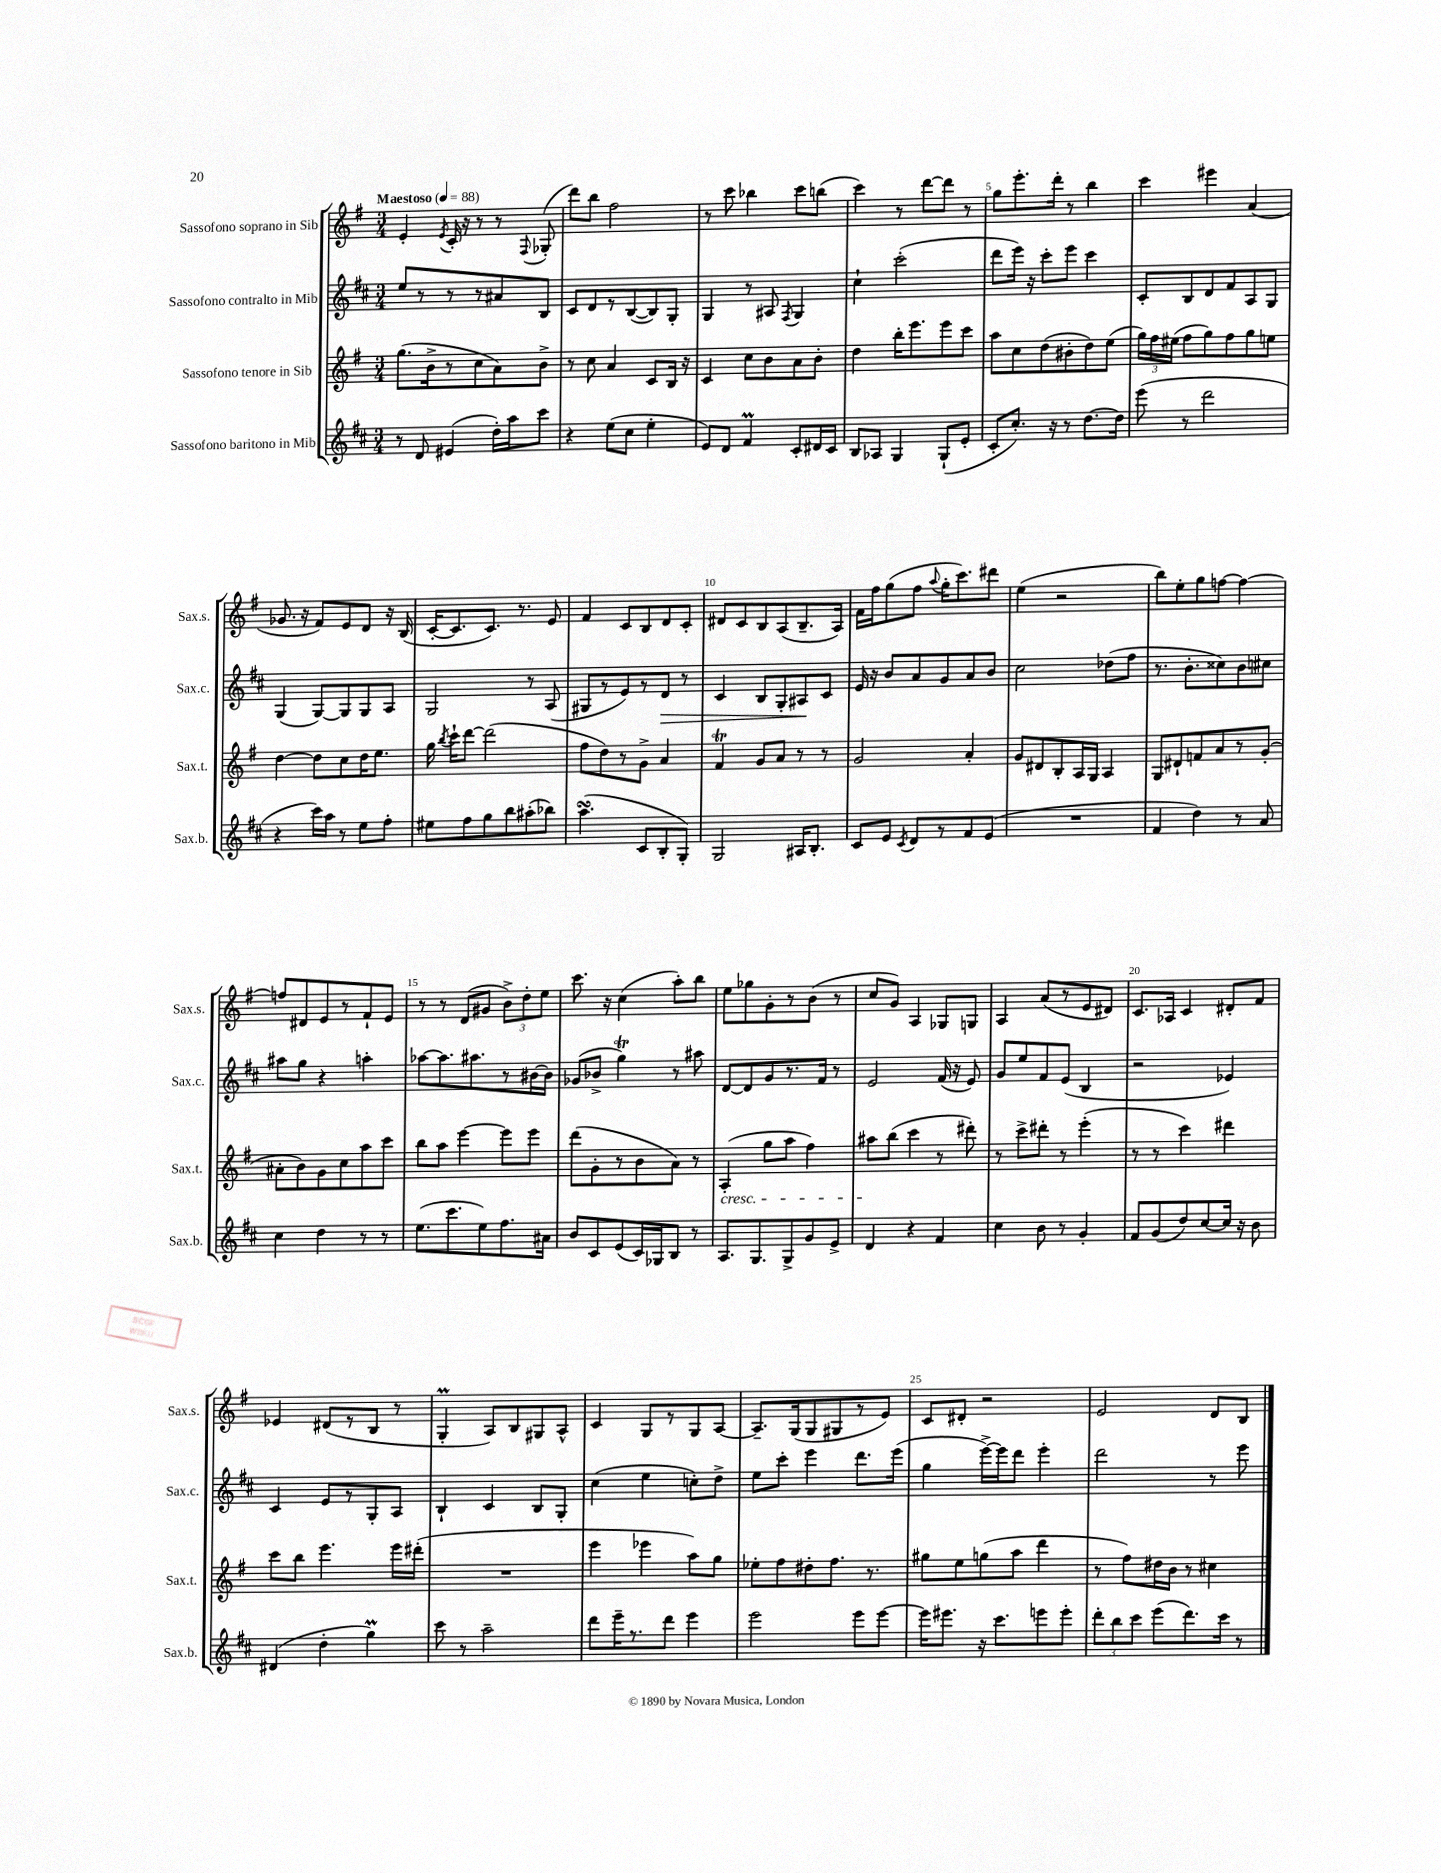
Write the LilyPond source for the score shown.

<<
\new StaffGroup <<
\new Staff = "s0" \with { instrumentName = "Sassofono soprano in Sib" shortInstrumentName = "Sax.s." } {
    \clef treble \key g \major \numericTimeSignature \time 3/4 \tempo "Maestoso" 4 = 88
    \autoBeamOff e'4-. \acciaccatura { e'8 } c'16-. r16 r8 r8 \appoggiatura { fis8 } ges8-.( |
    d'''8[) b''8] fis''2 |
    r8 c'''8 bes''4 c'''8[ b''8]( |
    c'''4) r8 d'''8[~ d'''8] r8 |
    g''8[ e'''8.-. d'''16]-. r8 b''4 |
    c'''4 eis'''4 a'4( |
    ges'8. r16 fis'8[) e'8 d'8] r16 b16( |
    c'16[~-. c'8. c'8.]) r8. e'8 |
    fis'4 c'8[ b8 d'8 c'8]-. |
    dis'8[ c'8 b8 a8( b8.-- a16]) |
    fis'16[ fis''16 g''8( fis''8] \appoggiatura { a''8 } g''16[-. c'''8.) dis'''8] |
    e''4( r2 |
    b''8[) e''8-. g''8 f''8]~ f''4~ |
    f''8[ dis'8 e'8 r8 fis'8-! e'8] |
    r8 r8 d'8[( gis'8] \tuplet 3/2 { b'8[->) d''8-. e''8] } |
    c'''8. r16 c''4( a''8[-.) b''8] |
    e''8[ ges''8 g'8-. r8 b'8]( r8 |
    c''8[ g'8]) a4 ges8[ g8] |
    a4 a'8[( r8 e'8 dis'8]) |
    c'8.[ aes16] c'4 dis'8[-. fis'8] |
    ees'4 dis'8[( r8 b8] r8 |
    g4-.\prall a8[) b8 gis8 a8]-^ |
    c'4 g8[ r8 g8 a8]~ |
    a8.[-- g16( g8 gis8 r8 e'8]) |
    c'8[ dis'8]-. r2 |
    e'2 d'8[ b8] \bar "|." |
}
\new Staff = "s1" \with { instrumentName = "Sassofono contralto in Mib" shortInstrumentName = "Sax.c." } {
    \clef treble \key d \major \numericTimeSignature \time 3/4
    \autoBeamOff e''8[ r8 r8 r8 ais'8 b8] |
    cis'8[ d'8 r8 b8~( b8) g8]-. |
    g4 r8 ais8 \acciaccatura { fis8 } g4 |
    cis''4-! cis'''2-.( |
    d'''8[ e'''16]) r16 cis'''8[-. e'''8] cis'''4 |
    cis'8[-. b8 d'8 fis'8 a8 g8] |
    g4( g8[~) g8 g8 a8] |
    g2 r8 a8( |
    gis8[ r8 e'8) r8 d'8]\> r8 |
    cis'4 b8[ g8-. ais8\! cis'8] |
    e'16 r16 b'8[ a'8 g'8 a'8 b'8] |
    cis''2 des''8[( fis''8] |
    r8. b'8.[-. cisis''8) b'8 cis''8] |
    ais''8[ g''8] r4 a''4-. |
    aes''8[~ aes''8. ais''8. r8 bis'16~ bis'16] |
    ges'8[( bes'8]-> g''4\trill) r8 ais''8 |
    d'8[~ d'8 g'8 r8. fis'16] r8 |
    e'2 fis'16( r16 e'8) |
    g'8[ e''8 fis'8 e'8]( b4 |
    r2 ees'4) |
    cis'4 e'8[ r8 g8-. a8] |
    b4-! cis'4 b8[ g8]-. |
    cis''4( e''4 c''8[-.) d''8]-> |
    e''8[ cis'''8]-. e'''4 d'''8.[ e'''16]( |
    g''4 e'''16[~->) e'''16 d'''8] e'''4-. |
    d'''2 r8 e'''8 \bar "|." |
}
\new Staff = "s2" \with { instrumentName = "Sassofono tenore in Sib" shortInstrumentName = "Sax.t." } {
    \clef treble \key g \major \numericTimeSignature \time 3/4
    \autoBeamOff g''8.[( b'16-> r8 c''8 a'8) b'8]-> |
    r8 c''8 a'4 c'8[ b16] r16 |
    c'4 c''8[ b'8 a'8 b'8]-. |
    d''4 b''16[-. e'''8. e'''8 c'''8] |
    a''8[ c''8 d''8( bis'8-. d''8) e''8]( |
    \tuplet 3/2 { g''16[) fis''16 eis''16]( } fis''8[ g''8) fis''8 g''8 e''8] |
    d''4~ d''8[ c''8 d''16 e''8.] |
    g''16 \acciaccatura { b''8 } c'''16[-! d'''8]~ d'''2( |
    fis''8[ d''8) r8 g'8]-> a'4 |
    fis'4\trill g'8[ a'8] r8 r8 |
    g'2 a'4-. |
    g'8[ dis'8 b8-. a16 g16] a4 |
    g8[ dis'8-! f'8 a'8 r8 g'8]-.( |
    ais'8[-. b'8) g'8 c''8 a''8 c'''8] |
    b''8[ a''8] e'''4~ e'''8[ e'''8] |
    d'''8[( g'8-. r8 b'8 a'8]) r8 |
    a4-.\cresc( g''8[ a''8] fis''4) |
    ais''8[\! b''8]( c'''4 r8 dis'''8-.) |
    r8 c'''8[-> dis'''8]-. r8 e'''4-.( |
    r8 r8 c'''4) dis'''4 |
    c'''8[ b''8] e'''4. e'''16[ dis'''16]-.( |
    R2. |
    e'''4 ees'''4 a''8[) g''8] |
    ees''8[-. fis''8 dis''8-. fis''8.] r8. |
    gis''8[ e''8 g''8( a''8] d'''4 |
    r8 fis''8[) dis''16 b'16] r8 cis''4 \bar "|." |
}
\new Staff = "s3" \with { instrumentName = "Sassofono baritono in Mib" shortInstrumentName = "Sax.b." } {
    \clef treble \key d \major \numericTimeSignature \time 3/4
    \autoBeamOff r8 d'8 eis'4( d''16[-.) a''16 cis'''8] |
    r4 e''8[( cis''8] e''4-. |
    e'8[) d'8] fis'4\prall cis'8[-. dis'16 cis'16] |
    b8[ aes8] g4 g8[-!( e'8]-. |
    cis'8[-. cis''8.]-.) r16 r8 d''8.[~ d''16] |
    e'''8( r8 d'''2 |
    r4 cis'''16[) a''16] r8 e''8[ fis''8]-. |
    eis''8[ fis''8 g''8 b''8 ais''8-.( bes''8]) |
    a''4.\turn( cis'8[ b8-. g8]-.) |
    g2 ais16[ b8.]-. |
    cis'8[ e'8] \acciaccatura { cis'8 } d'8[ r8 fis'8 e'8]( |
    R2. |
    fis'4 d''4) r8 a'8 |
    cis''4 d''4 r8 r8 |
    e''8.[( cis'''8. e''8) fis''8. ais'16] |
    b'8[ cis'8 e'8( cis'16) ges16 b8] r8 |
    a8.[ g8. g8-> g'8 e'8]-> |
    d'4 r4 fis'4 |
    cis''4 b'8 r8 g'4-. |
    fis'8[ g'8( d''8) cis''8~ cis''16] r16 b'8 |
    dis'4( d''4-. g''4\prall) |
    cis'''8 r8 a''2-- |
    d'''8[ e'''16-- r8. d'''8] e'''4 |
    e'''2 e'''8[ e'''8]~ |
    e'''16[ eis'''8.] r16 cis'''8.[ e'''8 e'''8]-. |
    \tuplet 3/2 { d'''8[-. b''8 cis'''8] } e'''8[( d'''8.) cis'''16] r8 \bar "|." |
}
>>
>>
\layout { \context { \Score \override BarNumber.break-visibility = ##(#f #t #t) barNumberVisibility = #(every-nth-bar-number-visible 5) } }
